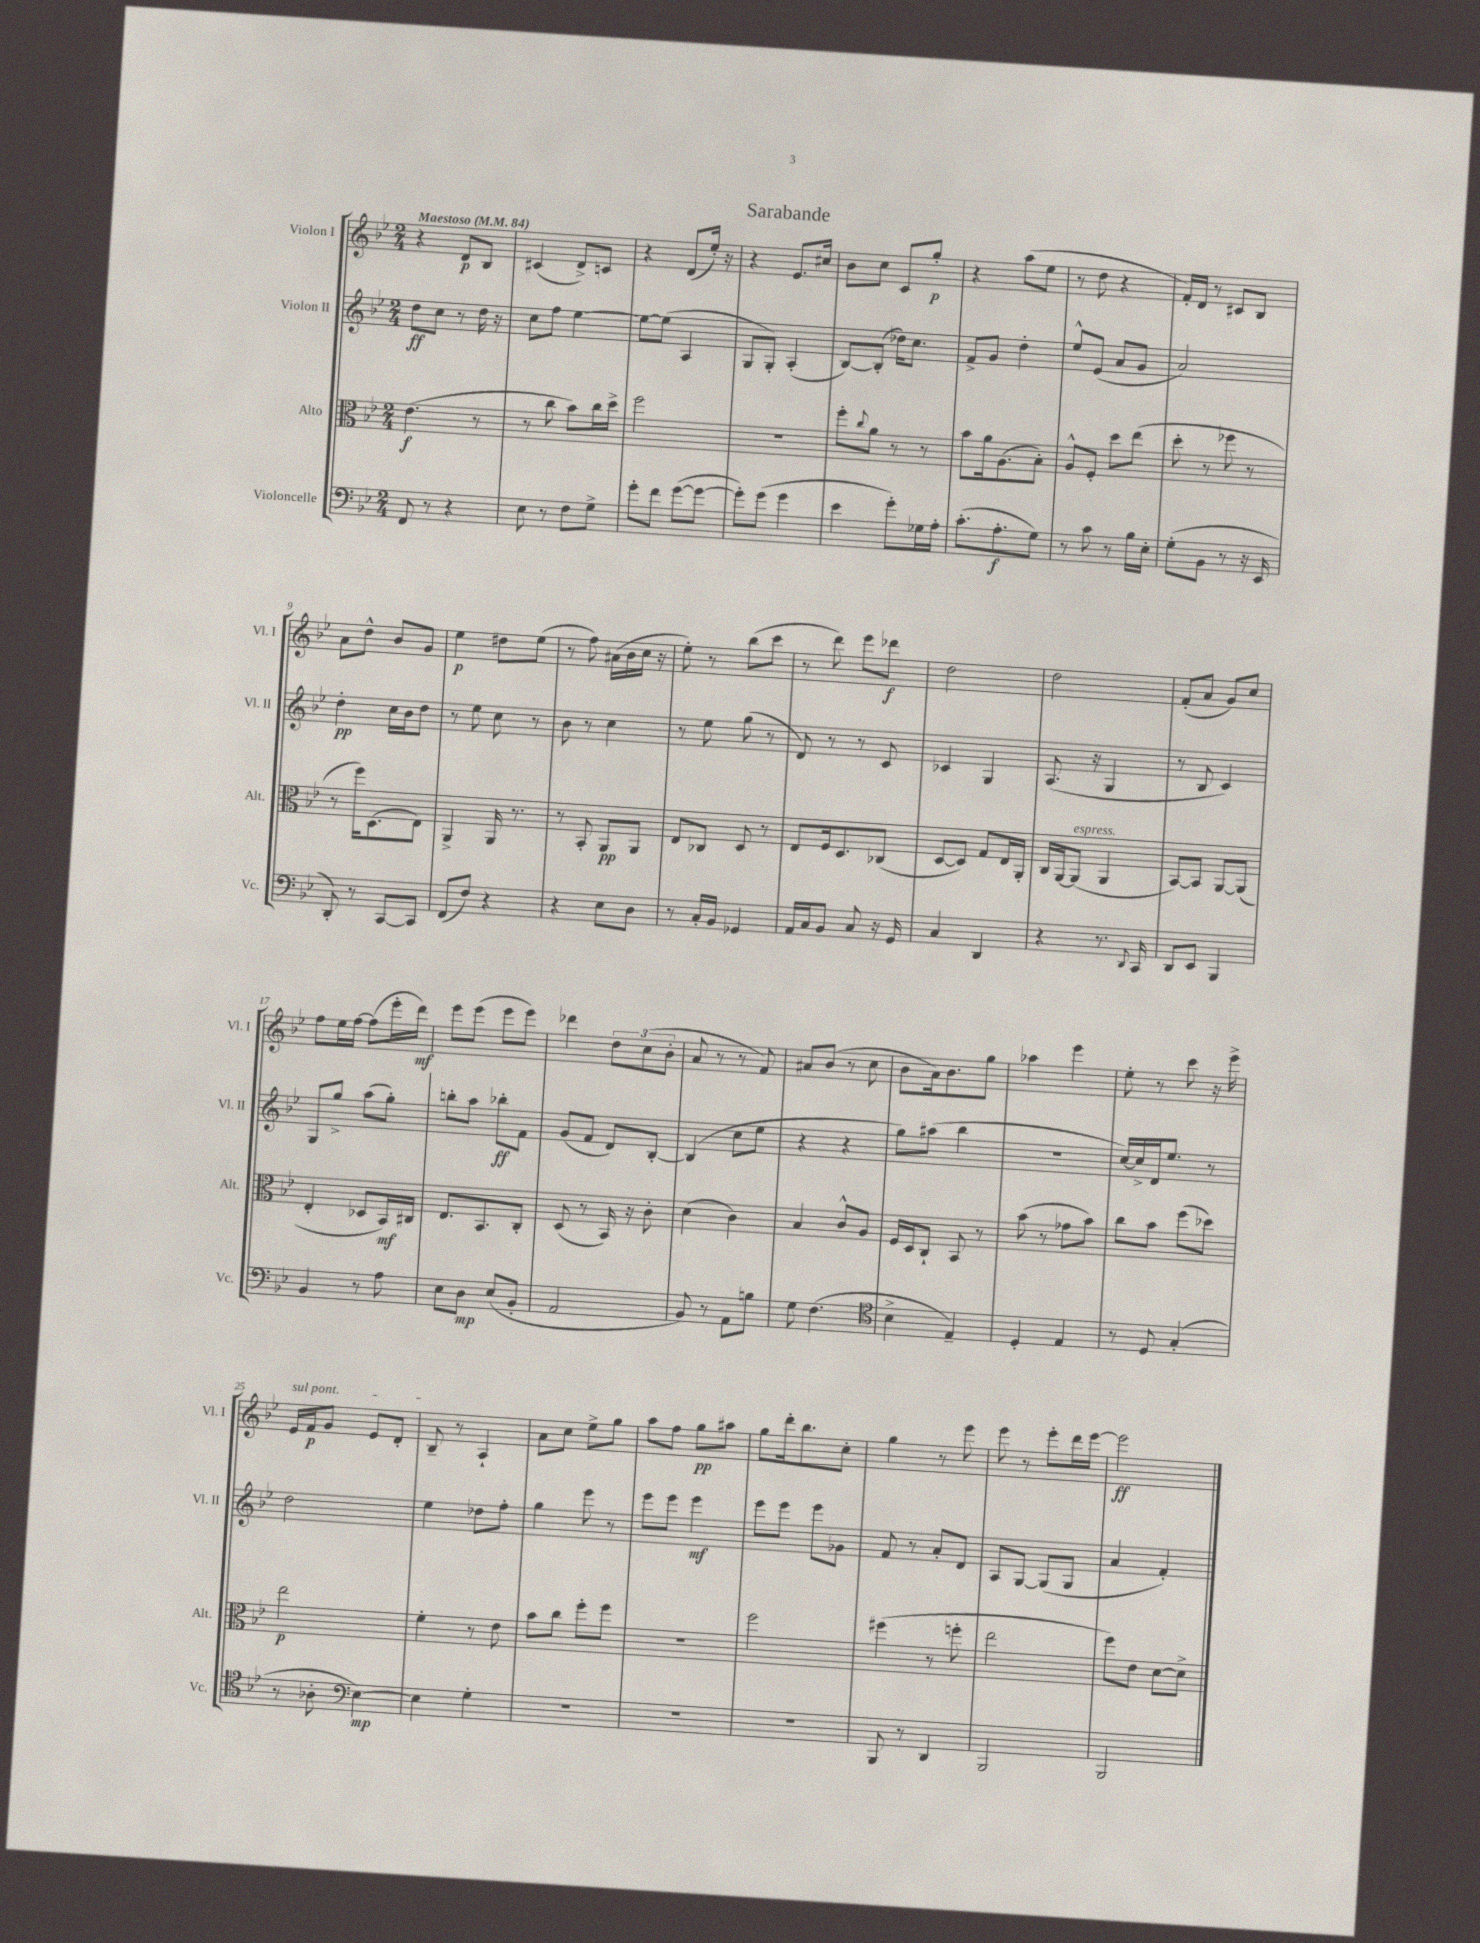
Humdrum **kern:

**kern	**kern	**kern	**kern
*staff4	*staff3	*staff2	*staff1
*clefF4	*clefC3	*clefG2	*clefG2
*k[b-e-]	*k[b-e-]	*k[b-e-]	*k[b-e-]
*M2/4	*M2/4	*M2/4	*M2/4
*MM84	*MM84	*MM84	*MM84
8FF/	(4.e-\	8dd\L	4r
8r	.	8cc\J	.
4r	.	8r	8d/L
.	8r	16dd\	8B-/J
.	.	16r	.
=	=	=	=
8E-\	8r	8cc\L	(4c#/
8r	8cc\	8ff\J	.
8F\L	8b-\L)	[4ee-\	8d^/L)
8G^\J	16cc\L	.	8c/J
.	16dd^\JJ	.	.
=	=	=	=
8g'\L	2ff\	8ee-\_L	4r
8f\J	.	(8ee-\]J	.
([8g\L	.	4A/	(8d/L
8g\_J	.	.	16ee-'/Jk)
.	.	.	16r
=	=	=	=
8g'\]L)	2r	8G/L	4r
(8g\J	.	8G'/J)	.
4g\	.	(4A'/	8.e-/L
.	.	.	16cc#/Jk
=	=	=	=
4e-\	8ff'\L	[8B-/L)	8b-\L
.	8qqcc/	.	.
.	8a\J	(8B-'/]J	8cc\J
8g'\L)	8r	16dd-\LK)	8c/L
.	.	8.cc\J	.
16G-\L	8r	.	8gg'/J
16A'\JJ	.	.	.
=	=	=	=
(8.c'\L	8b-\L	8f^/L	4r
.	16a\k	8g/J	.
8.A'\	(8.A\	.	.
.	.	4dd'\	(8aa\L
8G\J)	8B-'\J)	.	8ee-\J
=	=	=	=
8r	8A^^/L	8ee-^^/L	8r
8c\	8F'/J	(8e-/J	8dd\
8r	8dd\L	8a/L	4r
16B-\LL	(8ee-\J	8g/J	.
16E-'\JJ	.	.	.
=	=	=	=
(8G'\L	8dd'\	2a/)	16f'/LL)
.	.	.	16d/JJ
8BB-\J	8r	.	8r
8r	8ff-\	.	8c#/L
16r	8r	.	8B-/J
16EE-/	.	.	.
=	=	=	=
8DD'/)	8r	4dd'\	8a\L
8r	16ff\LK)	.	8dd^^\J
.	(8.D\	.	.
[8CC/L	.	16cc\LL	8b-/L
.	.	16b-\J	.
8CC/]J	8E-\J)	8dd\J	8g/J
=	=	=	=
(8FF/L	4AA^/	8r	4ee-\
8F/J)	.	8ee-\	.
4r	16AA/	8cc\	8dd#\L
.	8.r	.	.
.	.	8r	(8ee-\J
=	=	=	=
4r	8r	8b-\	8r
.	8BB-'/	8r	8ff\)
8E-\L	8AA/L	4cc\	(16a#\LL
.	.	.	16b-\
8D\J	8AA/J	.	16cc\JJ
.	.	.	16r
=	=	=	=
8r	8E-/L	8r	8ee-'\)
16C'/LL	8C-/J	8ee-\	8r
16BB-/JJ	.	.	.
4GG-/	8D/	(8gg\	(8bb-\L
.	8r	8r	8ccc\J
=	=	=	=
16AA/LL	8E-/L	8d/)	8r
16C/J	.	.	.
8BB-/J	16F/k	8r	8ddd\)
.	8.D/	.	.
8C/	.	8r	8eee-\L
16r	(8C-/J	8c/	8ddd-\J
16GG/	.	.	.
=	=	=	=
4C/	[8D/L	4c-/	2dd\
.	8D/]J)	.	.
4DD/	8G/L	4G/	.
.	16E-/L	.	.
.	16AA'/JJ	.	.
=	=	=	=
4r	16C/LL	(8.A/	2dd\
.	[16AA/J	.	.
.	(8AA/]J	.	.
.	.	16r	.
8.r	4AA/	4G/	.
8qqDD/	.	.	.
16CC/	.	.	.
=	=	=	=
8DD/L	[8BB-/L)	8r	(8f'/L
8EE-/J	8BB-/]J	8B-/	8a/J
4BBB-/	[8AA/L	4c/)	8g/L)
.	(8AA/]J	.	8cc/J
=	=	=	=
4BB-/	4E-'/	8G/L	8ff\L
.	.	8gg^/J	16ee-\L
.	.	.	[16ff\JJ
8r	8D-/L	(8aa\L	(8ff\]L
8A\	16BB-/L)	8gg'\J)	16eee-'\L
.	16C#/JJ	.	16ddd\JJ)
=	=	=	=
8E-\L	8.E-/L	8bb'\L	8eee-\L
8D\J	.	8aa\J	(8eee-\J
.	8.BB-/	.	.
(8E-/L	.	8bb-'\L	8eee-\L
8BB-'/J	8C'/J	8f\J	8eee-\J)
=	=	=	=
2AA/	(8D/	(8g/L	4ddd-\
.	8r	8f/J	.
.	16BB-/)	8d/L)	12dd\L
.	16r	.	.
.	.	.	(12cc\
.	8c'\	[8B-'/J	.
.	.	.	12b-'\J
=	=	=	=
8BB-/)	(4d\	(4B-/]	8a/
8r	.	.	8r
8AA\L	4c\)	8cc\L	8r
8B\J	.	8ee-\J	8f/)
=	=	=	=
8G\	4B-/	4r	8a#/L
(4.F\	.	.	(8b-/J
.	8c^^/L	4r	8r
.	8A/J	.	8cc\
=	=	=	=
*clefC4	*	*	*
4B-^\	16F/LL	8gg\L)	8b-\L
.	16D/J	.	.
.	8C`/J	(8aa#\J	16a\k)
.	.	.	8.b-\
4E-~/)	8BB-/	4bb-\	.
.	8r	.	8gg\J
=	=	=	=
4D'/	(8b-\	2r	4aa-\
.	8r	.	.
4E-/	8g-\L	.	4eee-\
.	8b-\J)	.	.
=	=	=	=
8r	8cc\L	[16cc/LL)	8ee-'\
.	.	16cc^/]	.
8D/	8b-\J	16d/J	8r
.	.	8.ee-/J	.
(4G'/	(8ff\L	.	8ccc\
.	8dd-\J)	8r	16r
.	.	.	16eee-^\
=	=	=	=
8r	2ee-\	2dd\	16e-/LL
.	.	.	16f/J
8A-'\	.	.	8g/J
*clefF4	*	*	*
[4E-\)	.	.	8e-/L
.	.	.	8d'/J
=	=	=	=
4E-\]	4f'\	4ee-\	8B-~/
.	.	.	8r
4G'\	8r	8dd-\L	4A`/
.	8e-\	8ff'\J	.
=	=	=	=
2r	8b-\L	4gg\	8a\L
.	8cc\J	.	8cc\J
.	8ff'\L	8eee-\	8ee-^\L
.	8ff\J	8r	8gg\J
=	=	=	=
2r	2r	8eee-\L	8aa\L
.	.	8eee-\J	8ff\J
.	.	4eee-\	8gg\L
.	.	.	8aa#\J
=	=	=	=
2r	2ff\	8eee-\L	8gg\L
.	.	8eee-\J	16ddd'\k
.	.	.	8.bb-\
.	.	8eee-\L	.
.	.	8g-\J	8cc'\J
=	=	=	=
8BBB-/	(4ff#\	8f/	4gg\
8r	.	8r	.
4DD/	8r	8a'/L	8r
.	8ff'\	8d/J	8eee-\
=	=	=	=
2BBB-/	2ee-\	8A/L	8eee-\
.	.	[8G/J	8r
.	.	(8G/]L	8eee-'\L
.	.	8G/J	16ddd\L
.	.	.	[16eee-\JJ
=	=	=	=
2BBB-/	8ff\L)	4a/	2eee-\]
.	8e-\J	.	.
.	[8d\L	4f'/)	.
.	8d^\]J	.	.
==	==	==	==
*-	*-	*-	*-
